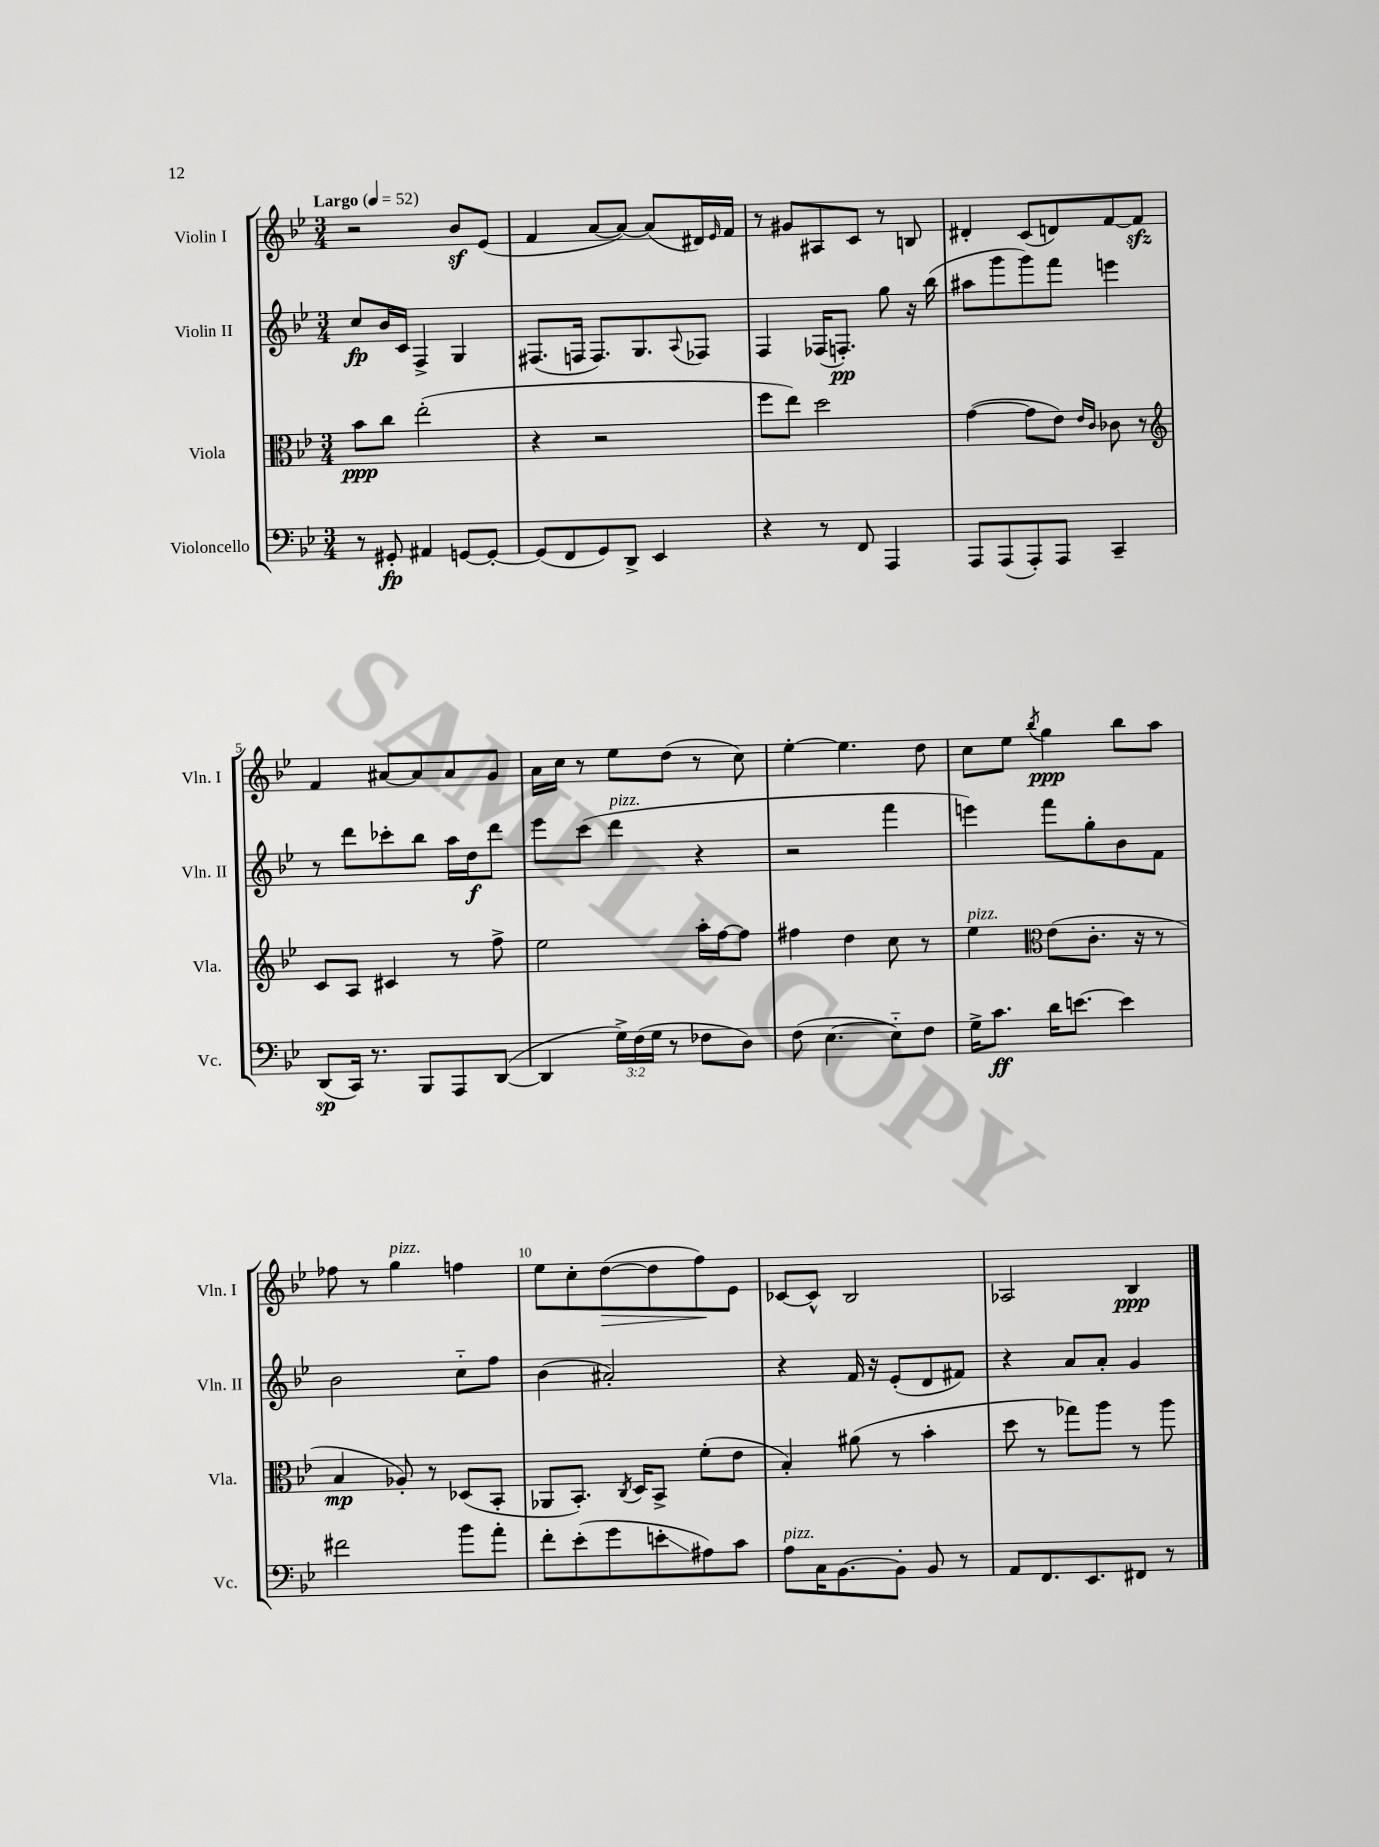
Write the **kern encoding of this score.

**kern	**kern	**kern	**kern
*staff4	*staff3	*staff2	*staff1
*clefF4	*clefC3	*clefG2	*clefG2
*k[b-e-]	*k[b-e-]	*k[b-e-]	*k[b-e-]
*M3/4	*M3/4	*M3/4	*M3/4
*MM52	*MM52	*MM52	*MM52
8r	8b-\L	8cc/L	2r
8GG#'/	8cc\J	16b-/L	.
.	.	16c/JJ	.
4AA#/	(2ee-'\	4F^/	.
[8GG/L	.	4G/	8b-/L
8GG'/_J	.	.	(8e-/J
=	=	=	=
(8GG/]L	4r	(8.F#/L	4f/
8FF/	.	.	.
.	.	16F/Jk	.
8GG/)	2r	8.F/L)	[8a/L
8DD^/J	.	.	8a/_J)
.	.	8.G/	.
4EE-/	.	.	(8a/]L
.	.	8qqA/	.
.	.	8F-/J	16d#/L)
.	.	.	16qqe-/
.	.	.	16f/JJ
=	=	=	=
4r	8ff\L	4F/	8r
.	8ee-\J)	.	8g#/L
8r	2dd\	(16F-/LK	8A#/
.	.	8.F'/J)	.
8FF/	.	.	8c/J
4AAA/	.	8gg\	8r
.	.	16r	8B/
.	.	(16bb-\	.
=	=	=	=
8AAA/L	([4g\	8aa#\L	4d#'/
(8AAA/	.	8ggg\	.
8AAA'/)	8g\]L	8ggg\)	(8c/L
8AAA/J	8e-\J)	8fff\J	8d/)
.	16qqe-/LL	.	.
.	16qqc/JJ	.	.
4CC~/	8c-\	4eee\	[8f/
.	8r	.	8f/]J
=	=	=	=
*	*clefG2	*	*
(8DD/L	8c/L	8r	4f/
16CC/Jk)	8A/J	8ddd\L	.
8.r	.	.	.
.	4c#/	8ccc-'\	[8a#/L
8BBB-/L	.	8bb-\J	8a#/]
8AAA/	8r	16aa\LL	8a#/
.	.	16dd\J	.
([8DD/J	8ff^\	8ddd\J	8g/J
=	=	=	=
4DD/]	2ee-\	8eee-\L	16a\LL
.	.	.	16cc\JJ
.	.	(8ccc\J	8r
24G^\LL)	.	4ddd\	8ee-\L
(24F\	.	.	.
24G\JJ	.	.	.
8r	.	.	(8dd\J
8F-\L	16aa'\LL	4r	8r
.	[16ff\J	.	.
8D\J)	8ff\]J	.	8cc\)
=	=	=	=
(8F\	4ff#\	2r	[4ee-'\
[4.E-\	.	.	.
.	4dd\	.	4.ee-\]
8E-'~\]L)	8cc\	4fff\	.
8F\J	8r	.	8dd\
=	=	=	=
16G^\LK	4ee-\	4eee\)	8cc\L
8.c\J	.	.	.
.	.	.	8ee-\J
*	*clefC3	*	*
.	.	.	8qbb-/
16d\LK	(8e-\L	8fff\L	4gg\
[8.e\J	.	.	.
.	8.c'\J	8gg'\	.
4e\]	.	8b-\	8bb-\L
.	16r	.	.
.	8r	8f\J	8aa\J
=	=	=	=
2f#\	4B-/	2b-\	8ff-\
.	.	.	8r
.	8A-'/)	.	4gg\
.	8r	.	.
8b-\L	(8D-/L	8cc'~\L	4ff\
8a'\J	8BB-'/J	8ff\J	.
=	=	=	=
8f'\L	8AA-/L	(4b-\	8ee-\L
(8e-'\	8.BB-'/J)	.	8cc'\
8g\	.	2a#'/)	([8dd\
.	8qC/	.	.
.	16D/LK	.	.
8e'\	8BB-^/J	.	8dd\]
8A#\)	(8f'\L	.	8ff\)
8c\J	8e-\J	.	8e-\J
=	=	=	=
8A\L	4B-'/)	4r	[8c-/L
16C\K	.	.	8c-^^/]J
[8.BB-\	.	.	.
.	(8a#\	16f/	2B-/
.	.	16r	.
8BB-'\]J	8r	(8e-'/L	.
8BB-/	4b-'\	8d/	.
8r	.	8f#/J)	.
=	=	=	=
8AA/L	8dd\	4r	2A-/
8.FF/	8r	.	.
.	8gg-\L)	8a/L	.
8.EE-/	.	.	.
.	8aa\J	8a'/J	.
8FF#/J	8r	4g/	4B-/
8r	8aa\	.	.
==	==	==	==
*-	*-	*-	*-
